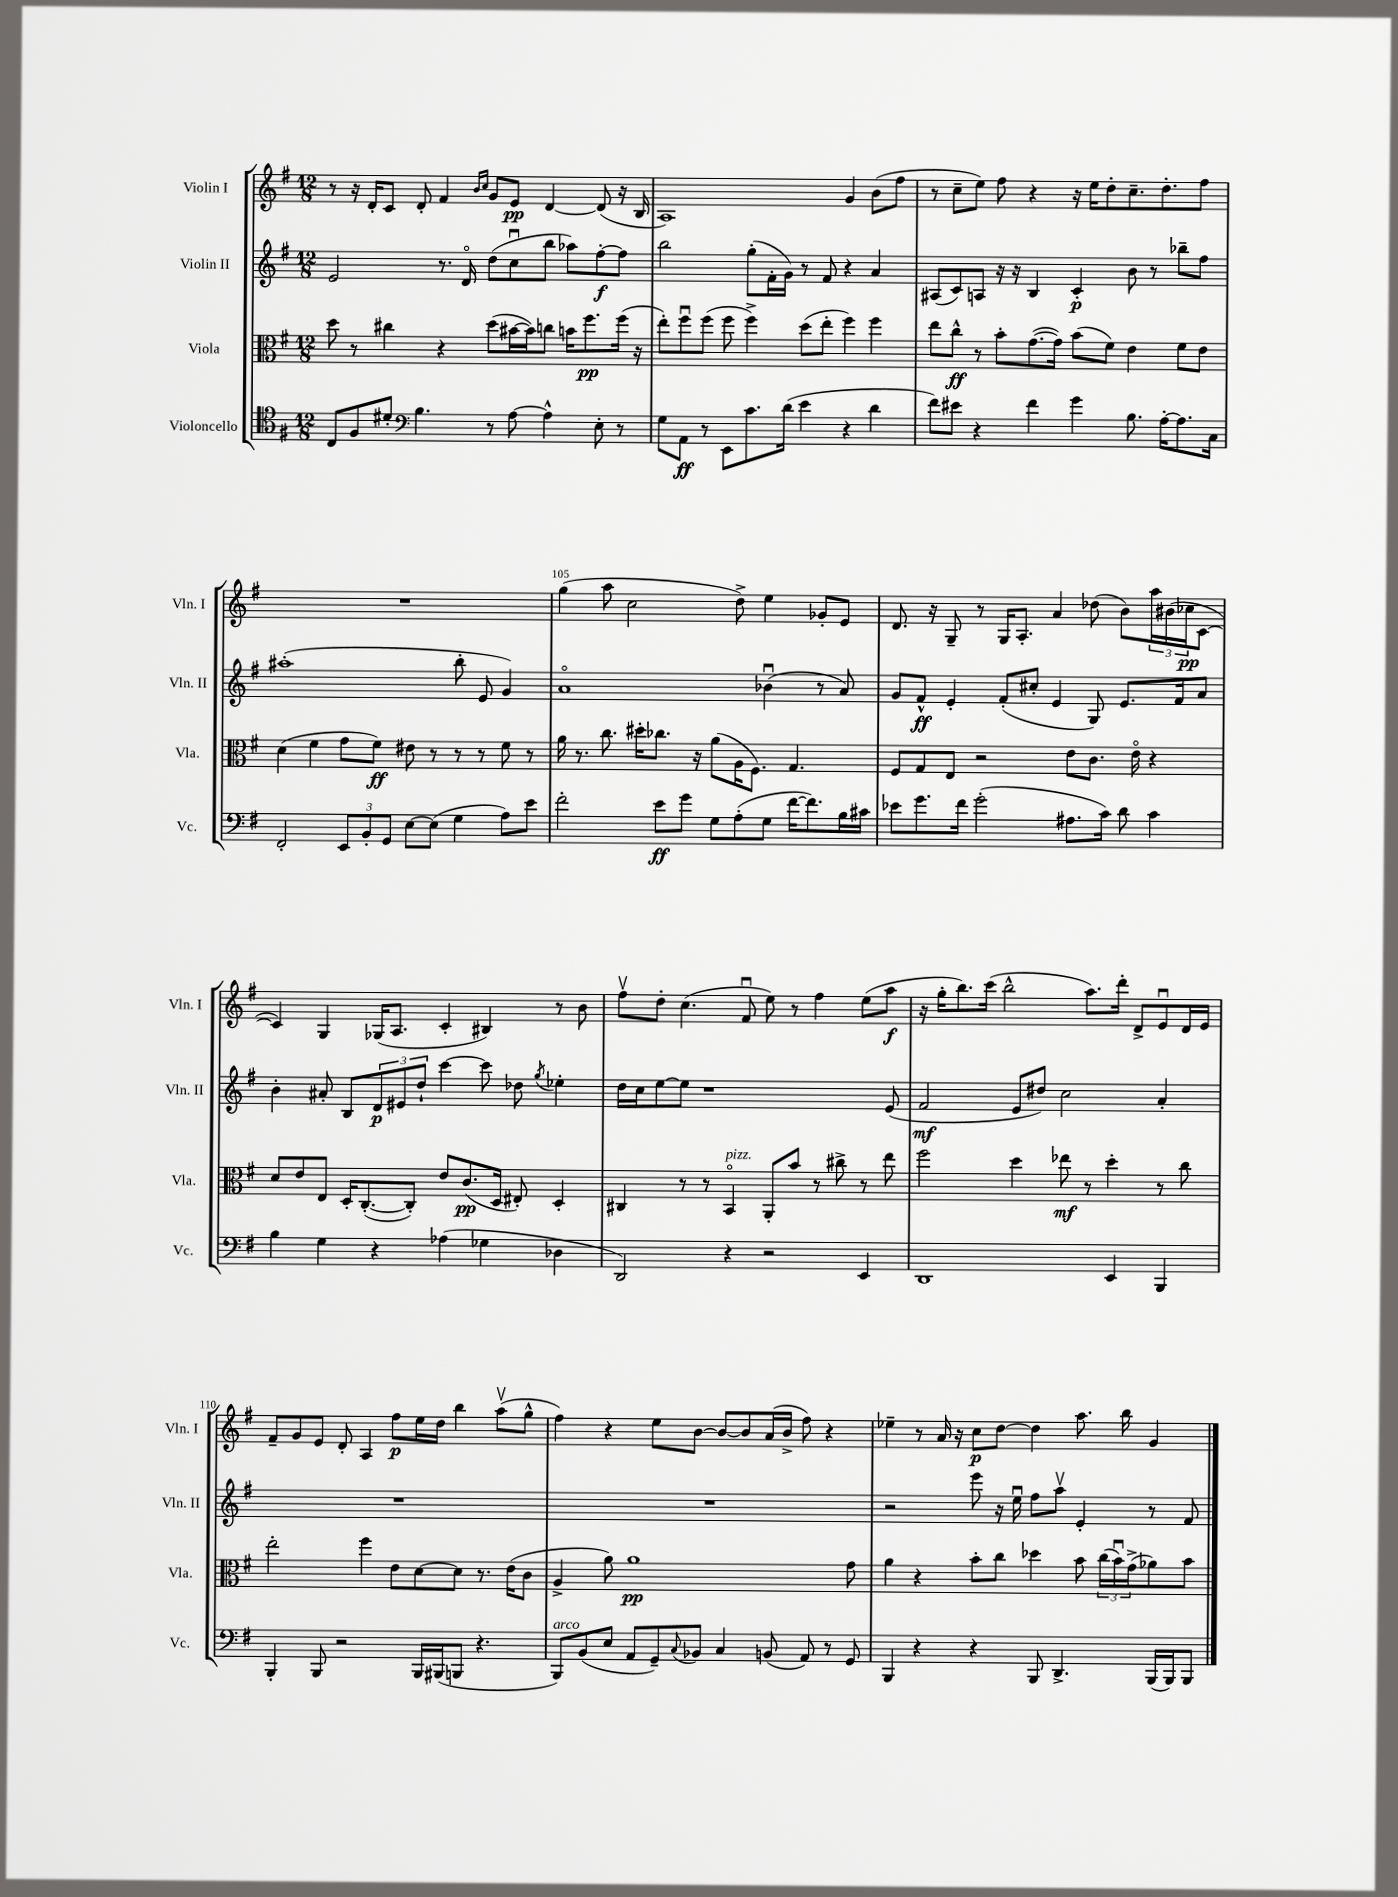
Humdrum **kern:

**kern	**kern	**kern	**kern
*staff4	*staff3	*staff2	*staff1
*clefC4	*clefC3	*clefG2	*clefG2
*k[f#]	*k[f#]	*k[f#]	*k[f#]
*M12/8	*M12/8	*M12/8	*M12/8
8C/L	8dd\	2e/	8r
8F#/	8r	.	16r
.	.	.	16d'/LK
8d#'/J	4cc#\	.	8c/J
*clefF4	*	*	*
4.B\	.	.	8d'/
.	4r	8.r	4f#/
.	.	16do/	.
.	.	.	16qqb/LL
.	.	.	16qqcc/JJ
8r	(8dd\L	(8dd\L	8g/L
[8A\	[16b#\L	8ccu\	8e/J
.	16b#\]J)	.	.
4A^^\]	8cc\J	8bb\J	[4d/
.	16b\LK	8aa-\L)	.
.	8.ff#\	.	.
8E'\	.	[8ff#'\	(8d/]
8r	(16ff#\Jk	8ff#\]J	16r
.	16r	.	16B/
=	=	=	=
8G\L	8ee'\L)	2bb\	1A)
8AA\J	8ff#u\	.	.
8r	(8ff#\J	.	.
8EE\L	8ff#\	.	.
8.c\	4ff#^\)	(8gg'\L	.
.	.	16f#'\L	.
(16d\Jk	.	16g\JJ)	.
4e\	(8dd\L	8r	.
.	8ee'\J	8f#/	.
4r	4ff#\)	4r	4g/
4d\	4ff#\	4a/	(8b\L
.	.	.	8ff#\J
=	=	=	=
8f#\L)	8ee\L	(8A#/L	8r
8e#\J	8cc^^\J	8c/)	8cc~\L
4r	8r	8A/J	8ee\J)
.	8b'\L	16r	8ff#\
.	.	16r	.
4f#\	([8.g\	4B/	4r
.	16g\]Jk)	.	.
4g\	(8b\L	4c'/	16r
.	.	.	16ee\LK
.	8f#\J)	.	8dd'\
8.B\	4e\	8b\	8.cc~\
.	.	8r	.
[16A'\LK	.	.	8.dd'\
8.A\]	8f#\L	8bb-~\L	.
.	8e\J	8ff#\J	8ff#\J
16C\Jk	.	.	.
=	=	=	=
2FF#'/	(4d\	(1aa#'	1.r
.	4f#\	.	.
12EE/L	8g\L	.	.
12BB'/	.	.	.
.	8f#\J)	.	.
12GG/J	.	.	.
[8E\L	8e#\	.	.
(8E\]J	8r	.	.
4G\	8r	8bb'\	.
.	8r	8e/	.
8A\L)	8f#\	4g/)	.
8e\J	8r	.	.
=	=	=	=
2f#'\	16a\	1ao	(4gg\
.	8.r	.	.
.	8.cc\	.	8aa\
.	.	.	2cc\
.	16dd#'\LK	.	.
8e\L	8.cc-\J	.	.
8g\J	.	.	.
.	16r	.	.
8G\L	(8a\L	.	.
(8A'\	16A\K	.	8dd^\)
.	8.F#\J)	.	.
8G\J	.	(4b-u\	4ee\
[16f#\LK	4.G/	.	.
8.f#\])	.	.	.
.	.	8r	8g-'/L
16B\L	.	8a/)	8e/J
16c#\JJ	.	.	.
=	=	=	=
8e-\L	8F#/L	8g/L	8.d/
8.g\	8G/	8f#^^/J	.
.	.	.	16r
.	8E/J	4e'/	8G~/
16f#\Jk	.	.	.
(2g'\	2r	.	8r
.	.	(8f#'/L	16G/LK
.	.	.	8.A'/J
.	.	8cc#'/J	.
.	.	4e/	4a/
8.A#\L	8e\L	.	.
.	8.c\J	8G/)	(8dd-\
16c\Jk)	.	.	.
8d\	.	8.e/L	8b\L)
.	16eo\	.	.
4c\	4r	.	24aa\L
.	.	.	(24b#\
.	.	16f#/k	.
.	.	.	24cc-\J
.	.	8a/J	[8c\J
=	=	=	=
4B\	8d/L	4b'\	4c/])
.	8e/	.	.
4G\	8E/J	8a#'/	4G/
.	16D'/LK	8B/L	.
.	([8.C'/	.	.
4r	.	12d/	(16G-/LK
.	.	.	8.A/J
.	.	12e#/	.
.	8C'/]J)	.	.
.	.	12dd`/J	.
(4A-\	8e/L	[4ccc\	4c'/
.	(8.c/	.	.
4G-\	.	8ccc\]	4B#/)
.	16D/Jk	.	.
.	8E#'/)	8dd-\	.
.	.	8qgg/	.
4D-\	4D'/	4ee-'\	8r
.	.	.	8b\
=	=	=	=
2DD/)	4C#/	16dd\LL	8ff#v\L
.	.	16cc\J	.
.	.	[8ee\	8dd'\J
.	8r	8ee\]J	(4.cc\
.	8r	1r	.
4r	4BBo/	.	.
.	.	.	8f#u/
2r	8AA'/L	.	8ee\)
.	8b/J	.	8r
.	8r	.	4ff#\
.	8cc#^\	.	.
4EE/	8r	.	(8ee\L
.	8ee\	(8e/	8aa\J
=	=	=	=
1DD	2ff#\	2f#/	16r
.	.	.	16gg'\LK
.	.	.	8.bb\)
.	.	.	(16ccc\Jk
.	.	.	2bb^^\
.	4dd\	8e/L	.
.	.	8dd#/J)	.
.	8ee-\	2cc\	.
.	8r	.	8.aa\L)
4EE/	4dd'\	.	.
.	.	.	16ddd'\Jk
.	.	.	8d^/L
4BBB/	8r	4a'/	8eu/
.	8cc\	.	16d/L
.	.	.	16e/JJ
=	=	=	=
4BBB'/	2ee'\	1.r	8f#~/L
.	.	.	8g/
8BBB/	.	.	8e/J
2r	.	.	8d'/
.	4ff#\	.	4A/
.	8e\L	.	8ff#\L
16BBB/LL	[8d\	.	16ee\L
(16BBB#/J	.	.	16dd\JJ
8BBB/J	8d\]J	.	4bb\
4.r	8.r	.	.
.	.	.	(8aav\L
.	(16e\LK	.	.
.	8c\J	.	8gg^^\J
=	=	=	=
8BBB/L)	4A^/	1.r	4ff#\)
(8BB/	.	.	.
8E/J	8a\)	.	4r
8AA/L	1a	.	.
8GG~/)	.	.	8ee\L
8qqC/	.	.	.
8BB-/J	.	.	[8b\J
4C/	.	.	8b/_L
.	.	.	8b/]
(8BB/	.	.	(16a/L
.	.	.	16b^/JJ
8AA/)	.	.	8ff#\)
8r	.	.	4r
8GG/	8g\	.	.
=	=	=	=
4BBB/	4a\	2r	4ee-~\
4r	4r	.	8r
.	.	.	16a/
.	.	.	16r
4r	8b'\L	8eee\	8cc\L
.	8cc\J	16r	[8dd\J
.	.	16eeu\	.
8BBB/	4dd-\	8ff#\L	4dd\]
4.DD^/	.	8aav\J	.
.	8b\	4e'/	8.aa\
.	(24cc\LL	.	.
.	24bu\)	.	.
.	.	.	16bb\
.	(24g^\J	.	.
(16BBB/LL	8a-\)	8r	4g/
16BBB/J)	.	.	.
8BBB/J	8b\J	8f#/	.
==	==	==	==
*-	*-	*-	*-
